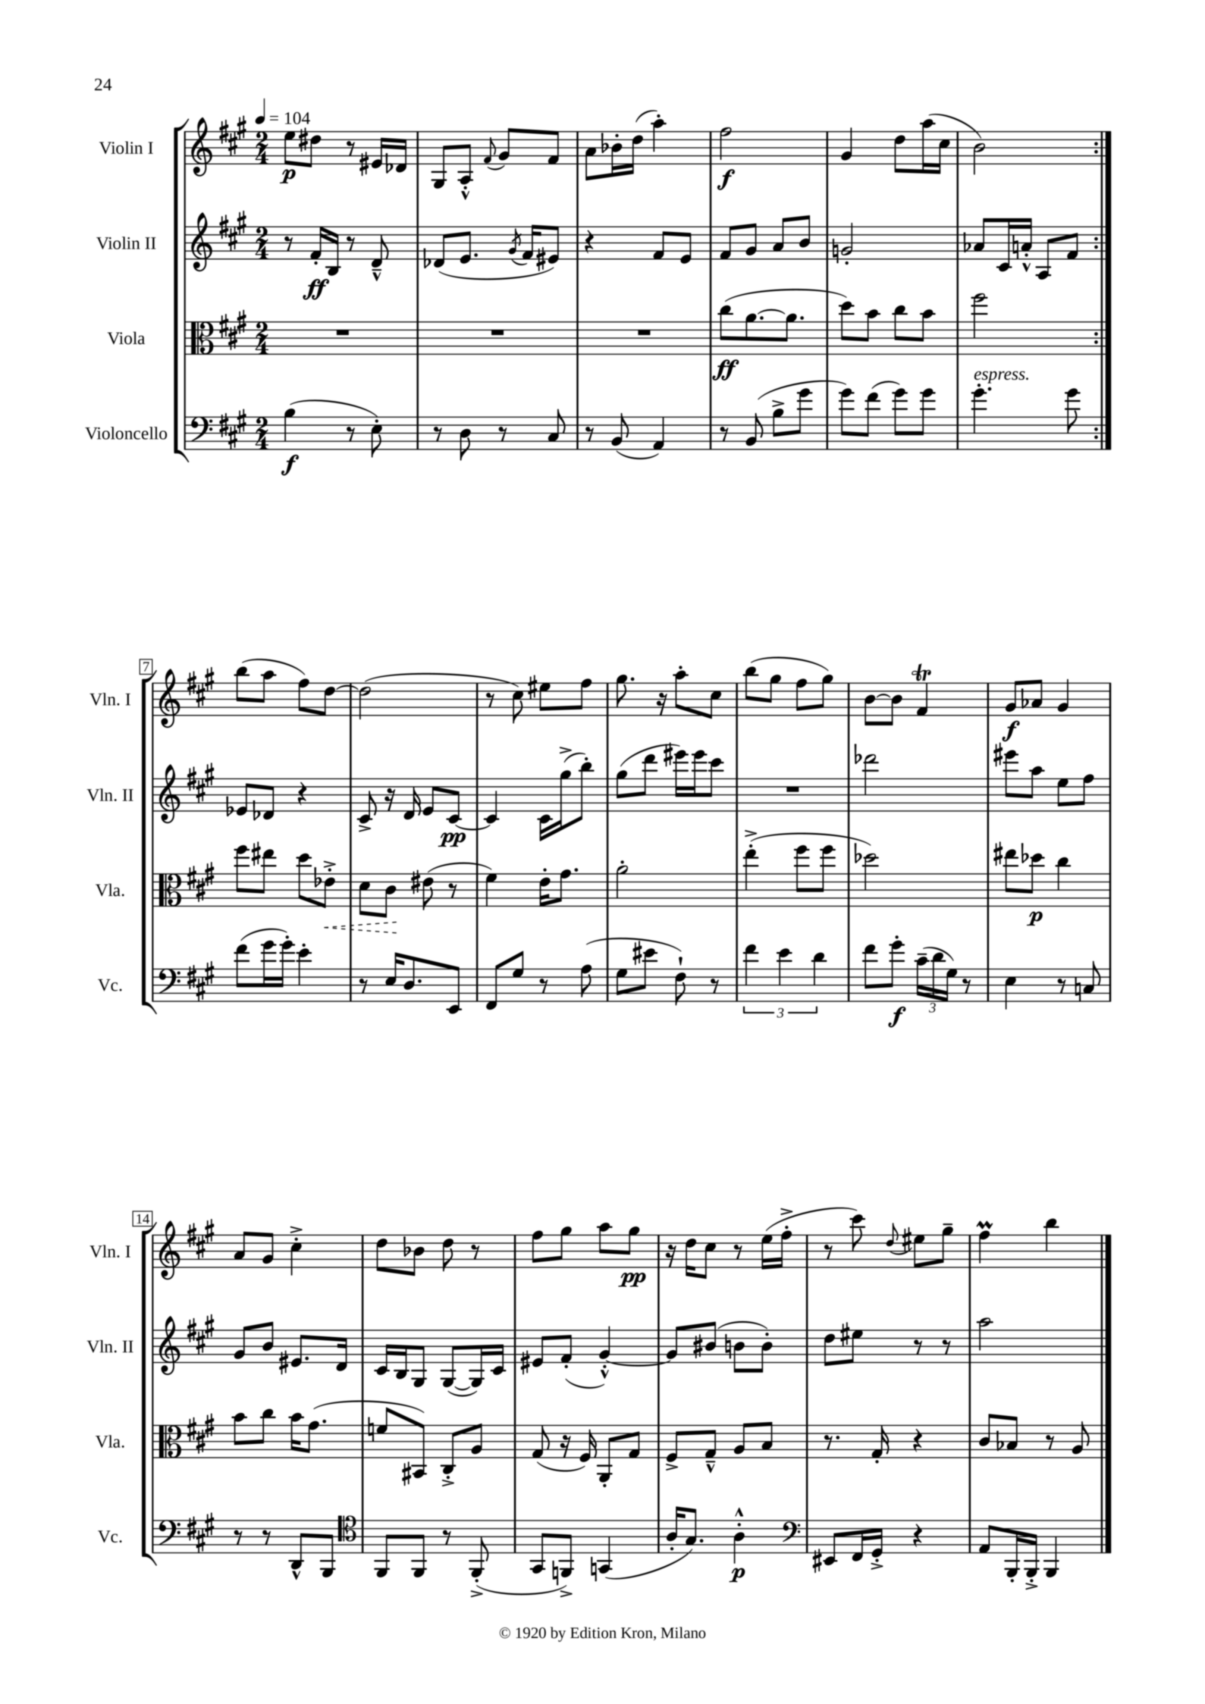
<<
\new StaffGroup <<
\new Staff = "s0" \with { instrumentName = "Violin I" shortInstrumentName = "Vln. I" } {
    \clef treble \key a \major \numericTimeSignature \time 2/4 \tempo 4 = 104
    \repeat volta 2 { e''8\p dis''8 r8 eis'16 des'16 |
    gis8 a8-.-^ \appoggiatura { fis'8 } gis'8 fis'8 |
    a'8 bes'16-. d''16( a''4-.) |
    fis''2\f |
    gis'4 d''8 a''16( cis''16 |
    b'2) | }
    b''8( a''8 fis''8) d''8~ |
    d''2( |
    r8 cis''8) eis''8 fis''8 |
    gis''8. r16 a''8-. cis''8 |
    b''8( gis''8 fis''8 gis''8) |
    b'8~ b'8 fis'4\trill |
    gis'8\f aes'8 gis'4 |
    a'8 gis'8 cis''4-.-> |
    d''8 bes'8 d''8 r8 |
    fis''8 gis''8 a''8 gis''8\pp |
    r16 d''16 cis''8 r8 e''16( fis''16-.-> |
    r8 cis'''8) \appoggiatura { d''8 } eis''8 gis''8-- |
    fis''4\prall b''4 \bar "|." |
}
\new Staff = "s1" \with { instrumentName = "Violin II" shortInstrumentName = "Vln. II" } {
    \clef treble \key a \major \numericTimeSignature \time 2/4
    \repeat volta 2 { r8 fis'16-.\ff b16 r8 d'8---^ |
    des'8( e'8. \acciaccatura { gis'8 } fis'16 eis'8) |
    r4 fis'8 e'8 |
    fis'8 gis'8 a'8 b'8 |
    g'2-. |
    aes'8 cis'16 a'16-.-^ a8 fis'8 | }
    ees'8 des'8 r4 |
    cis'8-> r16 d'16 e'8 cis'8~\pp |
    cis'4 cis'16 gis''16->( b''8-.) |
    gis''8( d'''8 eis'''16) eis'''16 cis'''8 |
    R2 |
    des'''2 |
    eis'''8 a''8 e''8 fis''8 |
    gis'8 b'8 eis'8. d'16 |
    cis'16 b16 gis8 gis8~( gis16) cis'16 |
    eis'8 fis'8-.( gis'4~-.-^) |
    gis'8 bis'8( b'8 b'8-.) |
    d''8 eis''8 r8 r8 |
    a''2 \bar "|." |
}
\new Staff = "s2" \with { instrumentName = "Viola" shortInstrumentName = "Vla." } {
    \clef alto \key a \major \numericTimeSignature \time 2/4
    \repeat volta 2 { R2 |
    R2 |
    R2 |
    cis''8\ff( a'8.~ a'8. |
    d''8) b'8 cis''8 b'8 |
    fis''2 | }
    fis''8 eis''8 d''8 \once \override Hairpin.style = #'dashed-line ees'8-.->\< |
    d'8 cis'8\! eis'8( r8 |
    fis'4) e'16-. gis'8. |
    a'2-. |
    e''4-.->( fis''8 fis''8 |
    des''2) |
    eis''8 des''8\p cis''4 |
    b'8 cis''8 b'16 gis'8.( |
    f'8 bis,8) cis8-.-> a8 |
    gis8( r16 fis16) a,8-. gis8 |
    fis8-> gis8---^ a8 b8 |
    r8. gis16-. r4 |
    cis'8 bes8 r8 a8 \bar "|." |
}
\new Staff = "s3" \with { instrumentName = "Violoncello" shortInstrumentName = "Vc." } {
    \clef bass \key a \major \numericTimeSignature \time 2/4
    \repeat volta 2 { b4\f( r8 e8-.) |
    r8 d8 r8 cis8 |
    r8 b,8( a,4) |
    r8 b,8( b8-> gis'8 |
    gis'8) fis'8( gis'8) gis'8 |
    gis'4.-.^\markup { \italic "espress." } gis'8 | }
    fis'8( gis'16 gis'16-.) e'4-. |
    r8 e16 d8. e,8 |
    fis,8 gis8 r8 a8( |
    gis8 eis'8 fis8-!) r8 |
    \tuplet 3/2 { fis'4 e'4 d'4 } |
    fis'8 gis'8-.\f \tuplet 3/2 { cis'16--( d'16 gis16) } r8 |
    e4 r8 c8 |
    r8 r8 d,8-^ b,,8 |
    \clef tenor fis,8 fis,8 r8 fis,8-.->( |
    gis,8 f,8->) g,4( |
    a16-. gis8.) a4-.-^\p |
    \clef bass eis,8 fis,16 gis,16-.-> r4 |
    a,8 b,,16-. b,,16-.-> b,,4 \bar "|." |
}
>>
>>
\layout { \context { \Score \override BarNumber.stencil = #(make-stencil-boxer 0.1 0.3 ly:text-interface::print) } }
